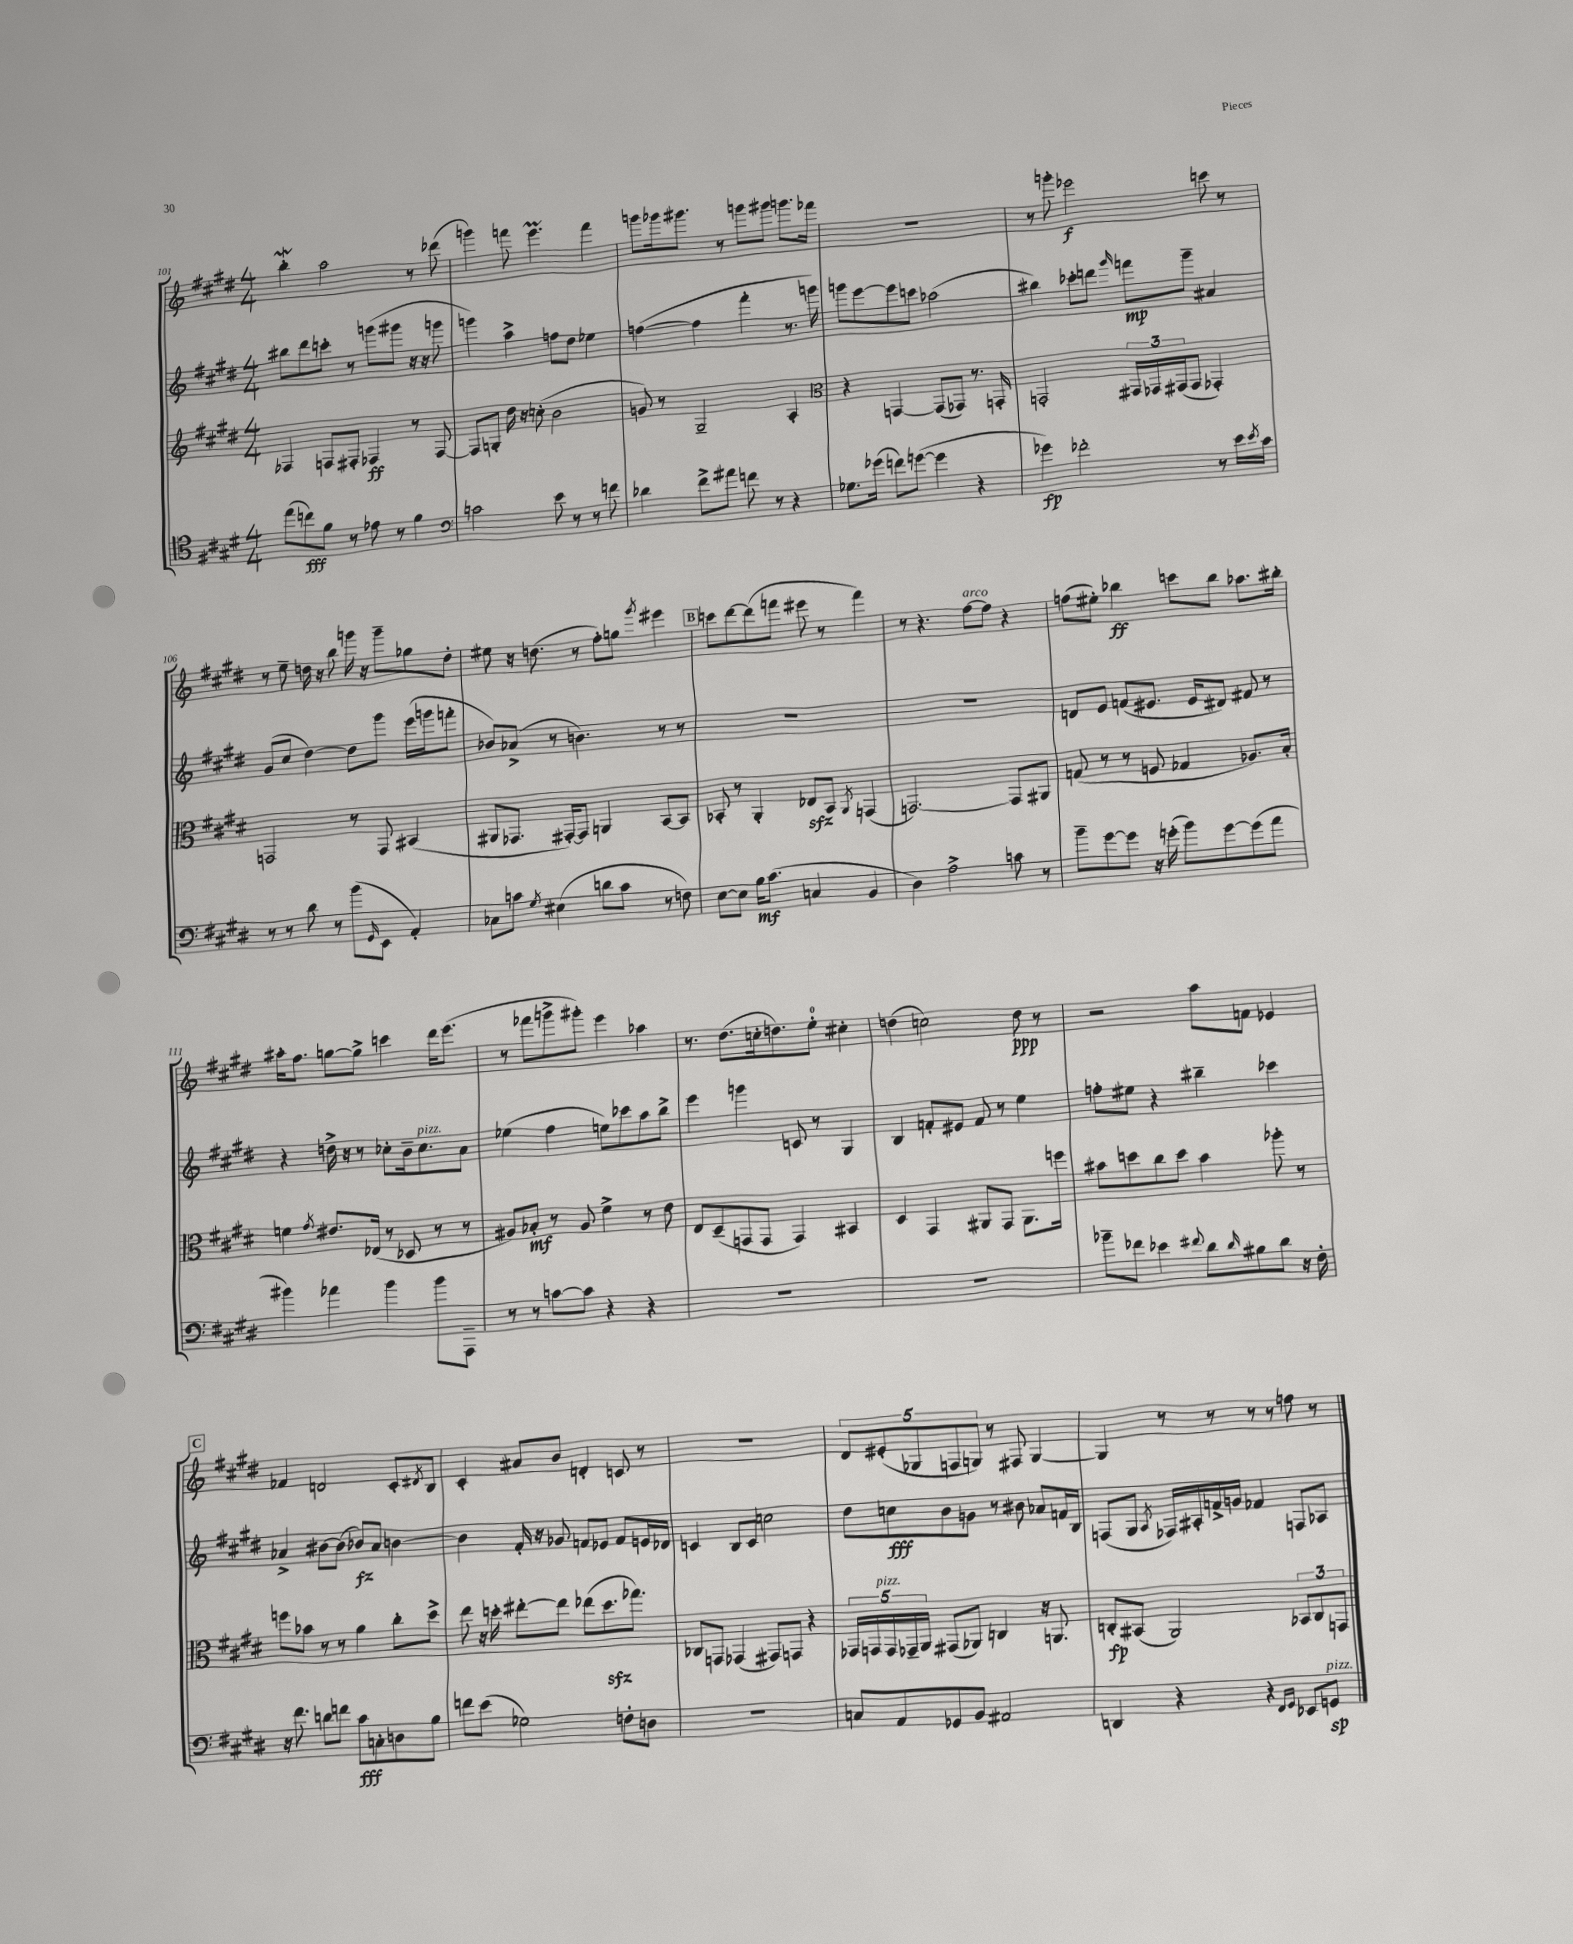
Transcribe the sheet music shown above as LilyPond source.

<<
\new StaffGroup <<
\new Staff = "s0" {
    \clef treble \key e \major \numericTimeSignature \time 4/4
    b''4-.\mordent a''2 r8 des'''8( |
    g'''4) f'''8 e'''4.\prall f'''4 |
    g'''8 ges'''16 gis'''8. r8 g'''8 gis'''8 g'''8. fes'''16 |
    R1 |
    r8 g'''8-. ees'''2\f c'''8 r8 |
    r8 e''8-- d''16 r16 b''8 g'''16 r16 g'''8-- ges''8 d''8-. |
    eis''8 r16 d''8.( r8 fis''8-.) g''8 \acciaccatura { gis'''8 } eis'''4 |
    \mark \markup { \box "B" } c'''8 dis'''8~ dis'''8( f'''8 eis'''8 r8 f'''4) |
    r8 r4. fis''8~^\markup { \italic "arco" } fis''8 r4 |
    f''8( eis''8-.) bes''4\ff c'''8 bes''8 aes''8. bis''16-. |
    ais''16-. fis''8. g''8~ g''8-> c'''4 dis'''16 e'''8.( |
    r8 fes'''8 g'''8-> gis'''8-.) e'''4 aes''4 |
    r8. dis''8.( c''16-. d''8.) e''8-0-. cis''4-. |
    d''4( c''2) d''8\ppp r8 |
    r2 a''8 f'8 ees'4 |
    \mark \markup { \box "C" } fes'4 d'2 cis'8-. \acciaccatura { dis'8 } b8 |
    cis'4-. ais'8 b'8 d'4-. c'8 r8 |
    R1 |
    \tuplet 5/4 { dis'8 eis'8-.( ges8 f8 g8) } r8 fis8 g4~ |
    g4 r8 r8 r8 r8 f''8 r8 \bar "|." |
}
\new Staff = "s1" {
    \clef treble \key e \major \numericTimeSignature \time 4/4
    bis''8 dis'''8 c'''8-. r8 g'''8( gis'''8 r16 r16 g'''8 |
    g'''4) a''4-> f''8 dis''8 ees''4 |
    f''4~( f''4 fis'''4-. r8. g'''16) |
    g'''8 e'''8~ e'''8 c'''8 aes''2( |
    bis''4) ces'''8-. d'''8 \grace { gis'''16 } f'''8\mp gis'''8-- ais'4 |
    gis'8( cis''8 dis''4~) dis''8 gis'''8 e'''16( g'''16 f'''8-. |
    bes'8) aes'8->( r8 b'4.) r8 r8 |
    \mark \markup { \box "B" } R1 |
    R1 |
    d'8 e'8 f'8( eis'8. eis'16 dis'8) fis'8 r8 |
    r4 d''16-> r16 r8 ces''8-. b'16-- ces''8.^\markup { \italic "pizz." } a'8 |
    ees''4( fis''4 e''8) ces'''8 a''8 b''8-> |
    e'''4 g'''4 c'8 r8 gis4 |
    b4 f'8-. eis'8 f'8 r8 e''4 |
    f''8-. eis''8 r4 bis''4-- ces'''4 |
    \mark \markup { \box "C" } aes'4-> bis'8~ bis'8( bes'8\fz) aes'8 b'4~ |
    b'4 fis'16-. r16 ges'8 f'8 ees'8 f'8 e'16 des'16 |
    c'4 b8 c'8 c''2 |
    dis''8 c''8\fff b'8 g'8 r8 bis'8 aes'8 f'16 b16 |
    f8( gis8 \acciaccatura { a8 } fes16) ais16-. f'16-> g'16 fes'4 f8 aes8 \bar "|." |
}
\new Staff = "s2" {
    \clef treble \key e \major \numericTimeSignature \time 4/4
    fes4 f8 fis8-. fes4\ff r8 fes8~ |
    fes8 g8-. dis''16 r16 c''8-.( b'2 |
    g'8) r8 gis2-- a4-. |
    \clef alto r4 g,4~ g,8( ges,8) r8. g,16-. |
    g,2-. \tuplet 3/2 { gis,16 ges,16 gis,16( } gis,8 ges,4-.) |
    g,2 r8 g,8 bis,4( |
    ais,8 ges,8. gis,16~-.) gis,8 a,4 b,8~ b,8 |
    \mark \markup { \box "B" } bes,8-. r8 a,4-. ees8\sfz bes,8 \acciaccatura { a,8 } g,4( |
    g,2.~) g,8 ais,8 |
    g8( r8 r8 f8 ges4 aes8.) b16-. |
    f'4 \acciaccatura { gis'8 } eis'8. ees16( r8 des8 r8 r8 |
    ais8) bes8-.\mf r8 ais8 fis'4-> r8 e'8 |
    e8 dis8--( g,8 g,8 g,4) bis,4 |
    dis4 gis,4 ais,8 gis,8 ais,8. f''16 |
    bis'8 d''8 cis''8 d''8 bis'4 aes''8-. r8 |
    \mark \markup { \box "C" } f''8 bes'8 r8 r8 a'4 cis''8-. dis''8-> |
    e''8 r16 d''16-. eis''8~-. eis''8 ees''8( d''8.\sfz ges''8.) |
    ces8 g,8 ges,4( gis,8) g,8 r4 |
    \tuplet 5/4 { ges,16 g,16 g,16^\markup { \italic "pizz." } ges,16-- a,16 } gis,8( aes,8) c4 r16 a,8. |
    c8-.\fp bis,8( a,2) \tuplet 3/2 { bes,8 c8 g,8 } \bar "|." |
}
\new Staff = "s3" {
    \clef tenor \key e \major \numericTimeSignature \time 4/4
    e''8( c''8\fff) fis'8 r8 ees'8 r8 fis'4 |
    \clef bass c'2 e'8 r8 r8 f'8 |
    des'4 fis'8-> ais'8 f'8 r8 r4 |
    ges8. ges'16( f'8) g'8~( g'4 r4 |
    ges'4\fp) fes'2-. r8 e'16 \acciaccatura { e'8 } cis'16 |
    r8 r8 dis'8 r8 b'8( \grace { gis,16 } e,8 a,4-.) |
    ces8 c'8 \acciaccatura { gis8 } eis4( d'8 c'8 r8 f8) |
    \mark \markup { \box "B" } e8~ e8 b16\mf cis'8.( c4 b,4 |
    dis4) a2-> c'8 r8 |
    b'8-- gis'8~ gis'8 r16 g'16-.( b'8) g'8~ g'8( a'8 |
    bis'4) aes'4 bis'4 bis'8 a,,8-- |
    r8 r8 c'8~ c'8 r4 r4 |
    R1 |
    R1 |
    bes'8-- fes'8 ees'4 \appoggiatura { fis'8 } dis'8 \grace { dis'16 } bis8 dis'8 r16 fis16-. |
    \mark \markup { \box "C" } r16 fis'8. d'8 f'8 cis'8\fff c8-. d8 b8 |
    f'8 e'8( ges2) f8-. d8 |
    R1 |
    c8 a,8 ges,8 b,8 ais,2 |
    d,4 r4 r4 \grace { fis,16 gis,16 } ees,8 g,8\sp^\markup { \italic "pizz." } \bar "|." |
}
>>
>>
\layout { \context { \Score currentBarNumber = #101 } }
